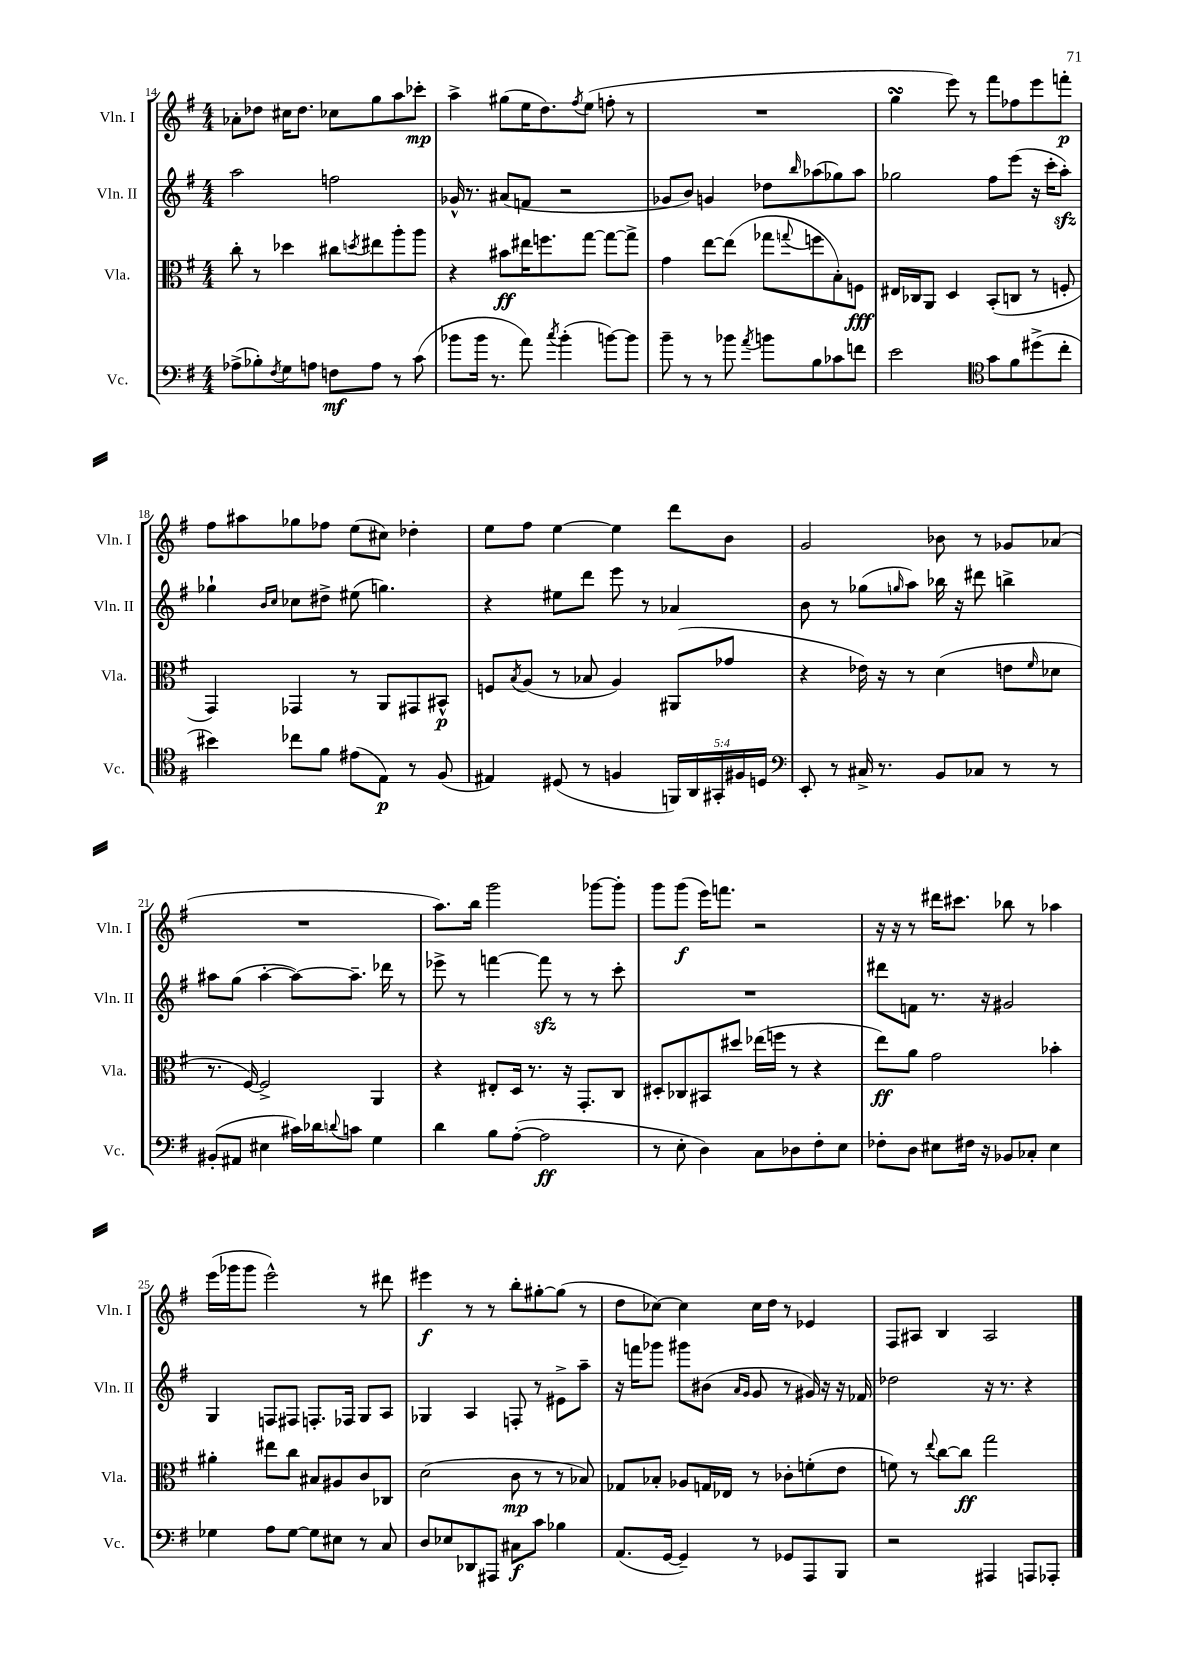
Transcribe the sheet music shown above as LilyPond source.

<<
\new StaffGroup <<
\new Staff = "s0" \with { instrumentName = "Vln. I" shortInstrumentName = "Vln. I" } {
    \clef treble \key g \major \numericTimeSignature \time 4/4
    aes'8-. des''8 cis''16 des''8. ces''8 g''8 a''8 ces'''8-.\mp |
    a''4-> gis''8( e''16 d''8.) \acciaccatura { fis''8 } e''8( f''8-. r8 |
    R1 |
    g''4\turn e'''8) r8 fis'''8 fes''8 e'''8 f'''8-.\p |
    fis''8 ais''8 ges''8 fes''8 e''8( cis''8) des''4-. |
    e''8 fis''8 e''4~ e''4 d'''8 b'8 |
    g'2 bes'8 r8 ges'8 aes'8( |
    R1 |
    a''8.) b''16 g'''2 ges'''8~ ges'''8-. |
    g'''8 g'''8\f( e'''16) f'''8. r2 |
    r16 r16 r8 dis'''16 cis'''8. bes''8 r8 aes''4 |
    e'''16( ges'''16 ges'''8 e'''2-^) r8 dis'''8 |
    eis'''4\f r8 r8 b''8-. gis''8~-. gis''8( r8 |
    d''8 ces''8~) ces''4 ces''16 d''16 r8 ees'4 |
    fis8 ais8 b4 ais2 \bar "|." |
}
\new Staff = "s1" \with { instrumentName = "Vln. II" shortInstrumentName = "Vln. II" } {
    \clef treble \key g \major \numericTimeSignature \time 4/4
    a''2 f''2 |
    ges'16-^ r8. ais'8( f'8 r2 |
    ges'8 b'8) g'4 des''8 \grace { b''16 } aes''8( ges''8) aes''8 |
    ges''2 fis''8 e'''8( r16 c'''16-. a''8-.\sfz) |
    ges''4-! \grace { b'16 c''16 } ces''8 dis''8-> eis''8( g''4.) |
    r4 eis''8 d'''8 e'''8 r8 aes'4 |
    b'8 r8 ges''8( \grace { g''16 } a''8) bes''16 r16 dis'''8 b''4-> |
    ais''8 g''8( ais''4~-. ais''8~) ais''8.-- des'''16 r8 |
    ees'''8-> r8 f'''4~ f'''8\sfz r8 r8 c'''8-. |
    R1 |
    dis'''8 f'8 r8. r16 gis'2 |
    g4 f8 fis8 f8.-. fes16 g8 a8 |
    ges4 a4 f8-. r8 eis'8-> a''8-- |
    r16 f'''16 ges'''8 gis'''8 bis'8( \grace { a'16 g'16 } g'8 r8 gis'16) r16 r16 fes'16 |
    des''2 r16 r8. r4 \bar "|." |
}
\new Staff = "s2" \with { instrumentName = "Vla." shortInstrumentName = "Vla." } {
    \clef alto \key g \major \numericTimeSignature \time 4/4
    c''8-. r8 des''4 cis''8 \acciaccatura { d''8 } eis''8 a''8-. a''8 |
    r4 bis'8\ff eis''16 f''8. g''8~ g''8~ g''8-> |
    g'4 e''8~ e''8( ges''8 \appoggiatura { g''8 } f''8 b8-.) f8\fff |
    eis16 ces16 a,8 d4 b,8-.( c8 r8 f8-. |
    g,4) ges,4 r8 a,8 gis,8 bis,8-^\p |
    f8 \acciaccatura { b8 } a8( r8 bes8 a4) ais,8( ges'8 |
    r4 ees'16) r16 r8 d'4( e'8 \grace { fis'16 } des'8 |
    r8. fis16~) fis2-> a,4 |
    r4 eis8-. d16 r8. r16 g,8.-. c8 |
    dis8-. ces8 bis,8 dis''8 ees''16( f''16 r8 r4 |
    e''8\ff) a'8 g'2 bes'4-. |
    ais'4-. eis''8 c''8 bis8 ais8 c'8 ces8 |
    d'2( c'8\mp r8 r8 bes8) |
    ges8 bes8-. aes8 g16 ees16 r8 ces'8-. f'8-.( e'8 |
    f'8) r8 \appoggiatura { e''8 } c''8~ c''8\ff g''2 \bar "|." |
}
\new Staff = "s3" \with { instrumentName = "Vc." shortInstrumentName = "Vc." } {
    \clef bass \key g \major \numericTimeSignature \time 4/4 \override Staff.TupletNumber.text = #tuplet-number::calc-fraction-text
    aes8->( bes8-.) \acciaccatura { fis8 } g8 a8 f8\mf a8 r8 c'8( |
    bes'8 bes'16 r8. a'8) \acciaccatura { c''8 } bes'4-.( b'8~) b'8 |
    b'8-- r8 r8 bes'8 \acciaccatura { a'8 } b'8 b8 ces'8 f'8 |
    e'2 \clef tenor g'8 fis'8 dis''8->( c''8-. |
    bis'4) ces''8 fis'8 eis'8( e8\p) r8 fis8( |
    eis4) dis8( r8 f4 \tuplet 5/4 { f,16) a,16 gis,16-. fis16 d16 } |
    \clef bass e,8-. r8 cis16-> r8. b,8 ces8 r8 r8 |
    bis,8-.( ais,8 eis4 cis'16) des'16 \appoggiatura { d'8 } c'8 g4 |
    d'4 b8 a8~-.( a2\ff |
    r8 e8-. d4) c8 des8 fis8-. e8 |
    fes8-. d8 eis8 fis16 r16 bes,8 ces8-. eis4 |
    ges4 a8 ges8~ ges8 eis8 r8 c8 |
    d8 ees8 des,8 ais,,8 cis8\f c'8 bes4 |
    a,8.( g,16~ g,4--) r8 ges,8 a,,8 b,,8 |
    r2 ais,,4 a,,8 aes,,8-. \bar "|." |
}
>>
>>
\layout { \context { \Score currentBarNumber = #14 } }
